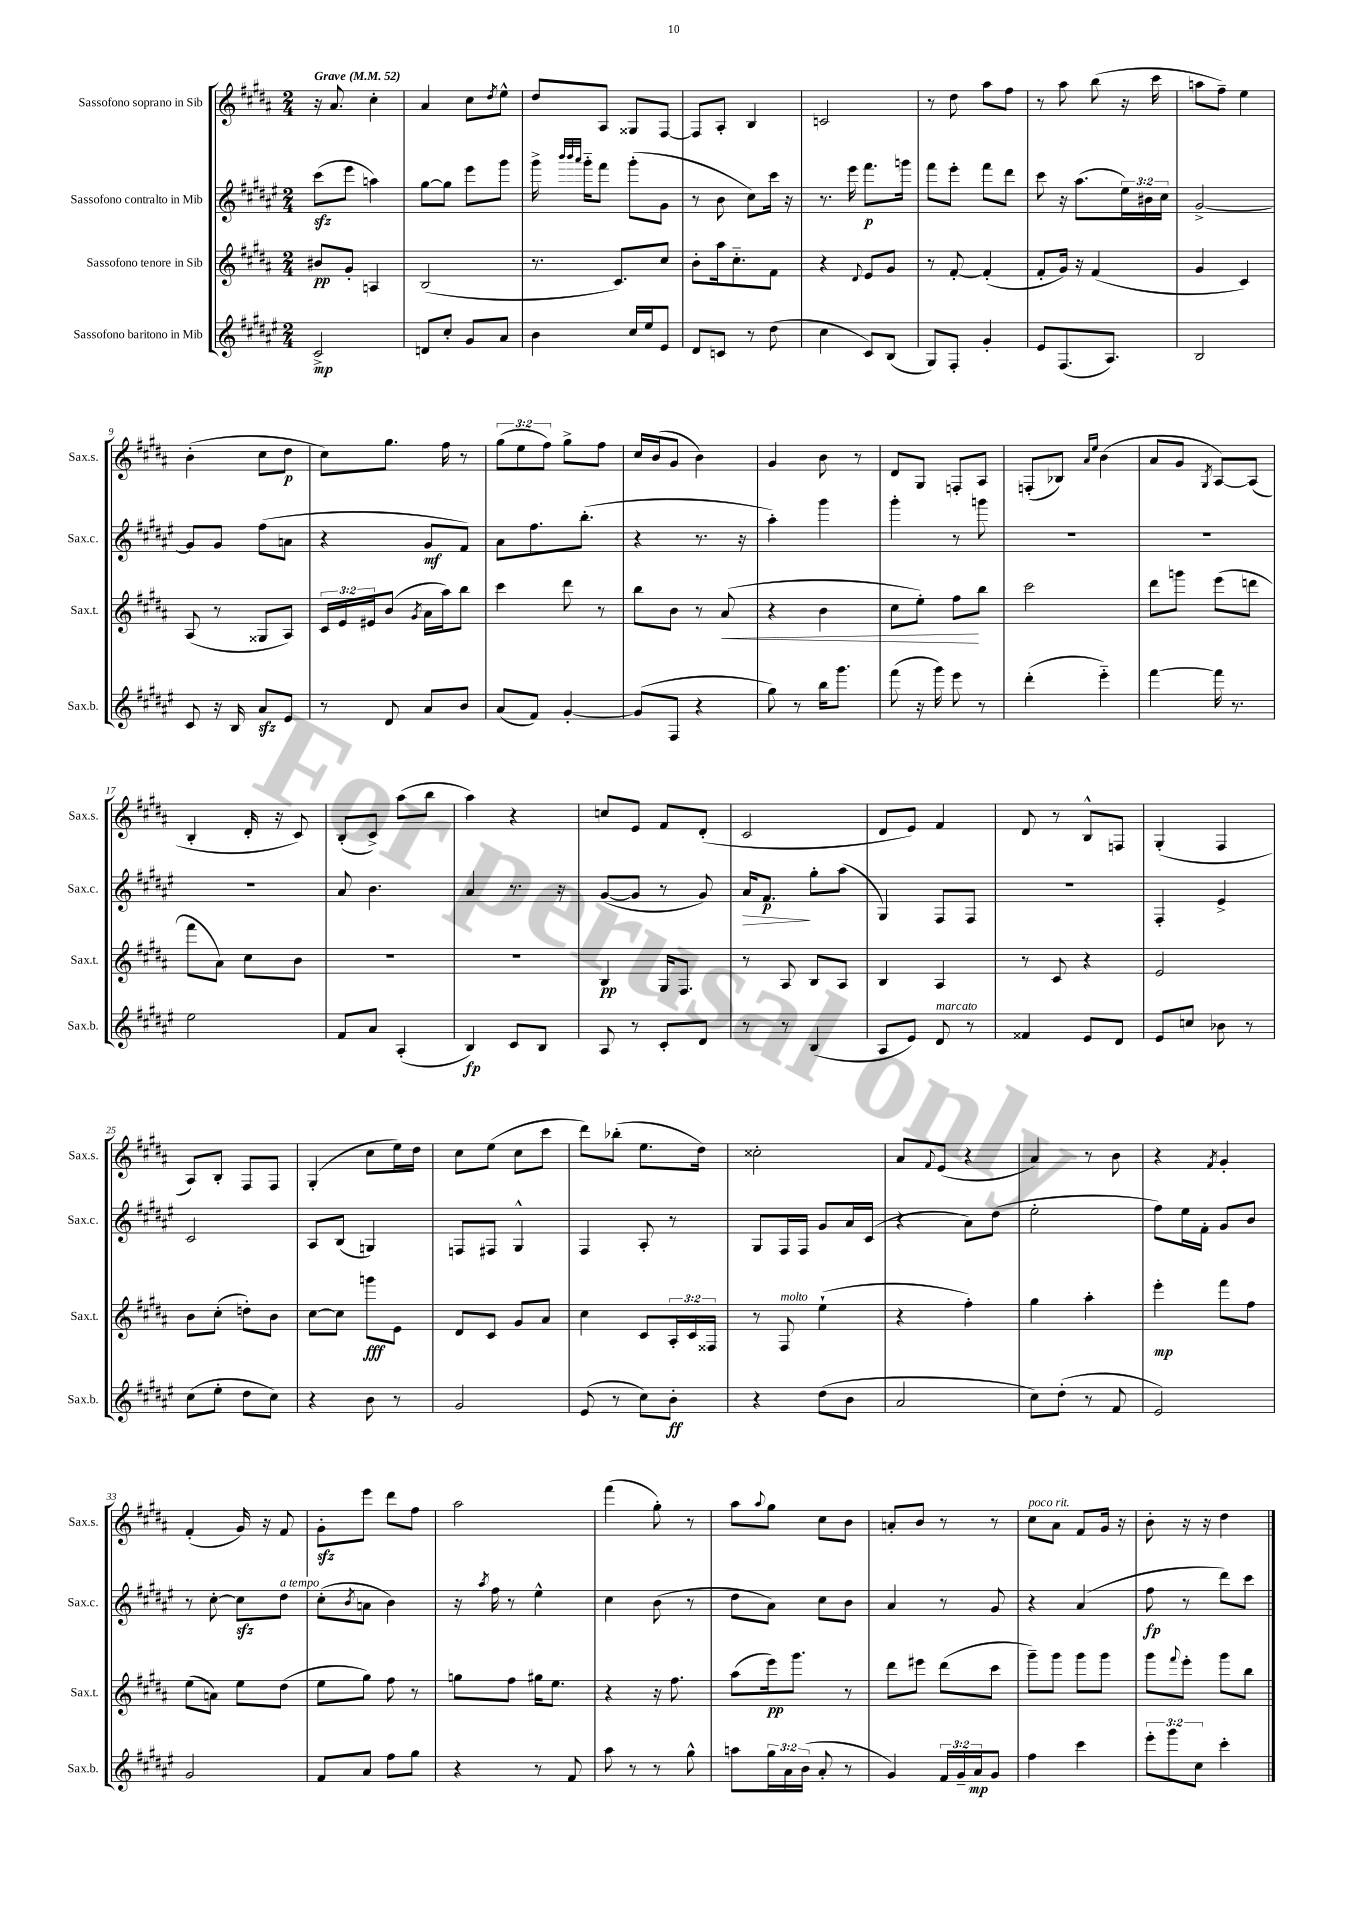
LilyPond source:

<<
\new StaffGroup <<
\new Staff = "s0" \with { instrumentName = "Sassofono soprano in Sib" shortInstrumentName = "Sax.s." } {
    \clef treble \key b \major \numericTimeSignature \time 2/4 \override Staff.TupletNumber.text = #tuplet-number::calc-fraction-text \tempo "Grave" 4 = 52
    r16 ais'8. cis''4-. |
    ais'4 cis''8 \acciaccatura { dis''8 } e''8-^ |
    dis''8 ais8 gisis8 fis8~ |
    fis8 ais8-. b4 |
    c'2 |
    r8 dis''8 ais''8 fis''8 |
    r8 ais''8 b''8( r16 cis'''16 |
    a''8 fis''8--) e''4 |
    b'4-.( cis''8 dis''8\p |
    cis''8) gis''8. fis''16 r8 |
    \tuplet 3/2 { gis''8( e''8 fis''8) } gis''8-> fis''8 |
    cis''16 b'16( gis'8 b'4) |
    gis'4 b'8 r8 |
    dis'8 gis8 f8-. ais8 |
    f8-.( bes8) \grace { ais'16 e''16 } b'4( |
    ais'8 gis'8 \acciaccatura { gis8 } ais8~) ais8( |
    b4-. dis'16-. r16 cis'8) |
    b8-.( cis'8->) ais''8( b''8 |
    ais''4) r4 |
    c''8 e'8 fis'8 dis'8-.( |
    cis'2 |
    dis'8 e'8) fis'4 |
    dis'8 r8 b8-^ f8 |
    gis4-.( fis4 |
    ais8) b8-. fis8 fis8 |
    gis4-.( cis''8 e''16) dis''16 |
    cis''8 e''8( cis''8 cis'''8 |
    dis'''8) bes''8-.( e''8. dis''16) |
    cisis''2-. |
    ais'8 \appoggiatura { fis'8 } e'8( r4 |
    ais'4) r8 b'8 |
    r4 \acciaccatura { fis'8 } gis'4-. |
    fis'4-.( gis'16) r16 fis'8 |
    gis'8-.\sfz e'''8 dis'''8 fis''8 |
    ais''2 |
    fis'''4( gis''8-.) r8 |
    ais''8 \appoggiatura { ais''8 } gis''8 cis''8 b'8 |
    a'8-. b'8 r8 r8 |
    cis''8^\markup { \italic "poco rit." } ais'8 fis'8 gis'16 r16 |
    b'8-. r16 r16 dis''4 \bar "|." |
}
\new Staff = "s1" \with { instrumentName = "Sassofono contralto in Mib" shortInstrumentName = "Sax.c." } {
    \clef treble \key fis \major \numericTimeSignature \time 2/4 \override Staff.TupletNumber.text = #tuplet-number::calc-fraction-text
    cis'''8\sfz( eis'''8 a''4) |
    gis''8~ gis''8 eis'''8 gis'''8 |
    gis'''16-> \grace { b'''32 b'''32 ais'''32 } gis'''16-_ fis'''8 gis'''8-.( gis'8 |
    r8 b'8 cis''8) cis'''16 r16 |
    r8. eis'''16 fis'''8.\p g'''16 |
    fis'''8 eis'''8-. fis'''8 dis'''8 |
    cis'''8 r16 ais''8.( \tuplet 3/2 { eis''16) bis'16 cis''16 } |
    gis'2~-> |
    gis'8 gis'8 fis''8( a'8 |
    r4 gis'8\mf fis'8) |
    ais'8 fis''8. b''8.-.( |
    r4 r8. r16 |
    ais''4-.) gis'''4 |
    gis'''4-. r8 g'''8 |
    R2 |
    R2 |
    R2 |
    ais'8 b'4. |
    ais'4 r8. r16 |
    gis'8~( gis'8 r8 gis'8) |
    ais'16\> fis'8.\p\! gis''8-. ais''8( |
    gis4) fis8 fis8 |
    R2 |
    fis4-. eis'4-> |
    cis'2 |
    ais8 b8( g4) |
    f8 fis8 gis4-^ |
    fis4 ais8-. r8 |
    gis8 fis16 fis16 gis'8 ais'16 cis'16( |
    r4 ais'8) dis''8( |
    eis''2-. |
    fis''8) eis''16 fis'16-. gis'8 b'8 |
    r8 cis''8~-. cis''8\sfz dis''8^\markup { \italic "a tempo" } |
    cis''8-.( \acciaccatura { b'8 } a'8 b'4) |
    r16 \acciaccatura { ais''8 } fis''16 r8 eis''4-^ |
    cis''4 b'8( r8 |
    dis''8 ais'8) cis''8 b'8 |
    ais'4 r8 gis'8 |
    r4 ais'4( |
    fis''8\fp r8 dis'''8) cis'''8 \bar "|." |
}
\new Staff = "s2" \with { instrumentName = "Sassofono tenore in Sib" shortInstrumentName = "Sax.t." } {
    \clef treble \key b \major \numericTimeSignature \time 2/4 \override Staff.TupletNumber.text = #tuplet-number::calc-fraction-text
    bis'8\pp gis'8-. a4 |
    b2( |
    r8. cis'8.) cis''8 |
    b'8-. ais''16 cis''8.-_ fis'8 |
    r4 \appoggiatura { dis'8 } e'8 gis'8 |
    r8 fis'8~-. fis'4-.( |
    fis'8-. gis'16) r16 fis'4( |
    gis'4 cis'4) |
    ais8( r8 gisis8 ais8) |
    \tuplet 3/2 { cis'16 e'16 eis'16 } b'8( \acciaccatura { gis'8 } ais'16 ais''16) b''8 |
    cis'''4 dis'''8 r8 |
    b''8 b'8 r8 ais'8\<( |
    r4 b'4 |
    cis''8 e''8-.) fis''8\! b''8 |
    cis'''2 |
    dis'''8 g'''8 e'''8( d'''8 |
    fis'''8 ais'8) cis''8 b'8 |
    R2 |
    R2 |
    b4\pp gis16 fis8. |
    r8 ais8 b8 ais8 |
    b4 ais4 |
    r8 cis'8 r4 |
    e'2 |
    b'8 cis''8-.( d''8-.) b'8 |
    cis''8~ cis''8 g'''8\fff e'8 |
    dis'8 cis'8 gis'8 ais'8 |
    cis''4 cis'8 \tuplet 3/2 { ais16-. cis'16 fisis16 } |
    r8 fis8^\markup { \italic "molto" } e''4-!( |
    r4 fis''4-.) |
    gis''4 ais''4-. |
    e'''4-.\mp fis'''8 fis''8 |
    e''8( a'8) e''8 dis''8( |
    e''8 gis''8) fis''8 r8 |
    g''8 fis''8 gis''16 e''8. |
    r4 r16 fis''8. |
    ais''8( e'''16\pp) gis'''8. r8 |
    dis'''8 eis'''8 dis'''8( cis'''8 |
    gis'''8--) gis'''8 gis'''8 gis'''8 |
    gis'''8 \appoggiatura { fis'''8 } e'''8-. gis'''8 b''8 \bar "|." |
}
\new Staff = "s3" \with { instrumentName = "Sassofono baritono in Mib" shortInstrumentName = "Sax.b." } {
    \clef treble \key fis \major \numericTimeSignature \time 2/4 \override Staff.TupletNumber.text = #tuplet-number::calc-fraction-text
    cis'2->\mp |
    d'8 cis''8-. gis'8 ais'8 |
    b'4 cis''16 eis''16 eis'8 |
    dis'8 c'8 r8 dis''8( |
    cis''4 cis'8) b8( |
    gis8) fis8-. gis'4-. |
    eis'8 fis8.( ais8.) |
    b2 |
    cis'8 r16 b16 ais'8\sfz eis'8 |
    r8 dis'8 ais'8 b'8 |
    ais'8( fis'8) gis'4~-. |
    gis'8( fis8 r4 |
    gis''8) r8 b''16 gis'''8. |
    fis'''8( r16 gis'''16) eis'''8 r8 |
    dis'''4-.( eis'''4-_) |
    fis'''4~ fis'''16 r8. |
    eis''2 |
    fis'8 ais'8 ais4-.( |
    b4\fp) cis'8 b8 |
    ais8 r8 cis'8-. dis'8 |
    r8 r8 b4( |
    ais8 eis'8) dis'8^\markup { \italic "marcato" } r8 |
    fisis'4 eis'8 dis'8 |
    eis'8 c''8 bes'8 r8 |
    cis''8( eis''8-. dis''8 cis''8) |
    r4 b'8 r8 |
    gis'2 |
    eis'8( r8 cis''8) b'8-.\ff |
    r4 dis''8( b'8 |
    ais'2 |
    cis''8) dis''8-.( r8 fis'8 |
    eis'2) |
    gis'2 |
    fis'8 ais'8 fis''8 gis''8 |
    r4 r8 fis'8 |
    ais''8 r8 r8 gis''8-^ |
    a''8 \tuplet 3/2 { gis''16 ais'16 b'16( } ais'8-. r8 |
    gis'4) \tuplet 3/2 { fis'16 gis'16-- ais'16\mp } gis'8 |
    fis''4 cis'''4 |
    \tuplet 3/2 { eis'''8-. gis'''8 cis''8 } cis'''4-. \bar "|." |
}
>>
>>
